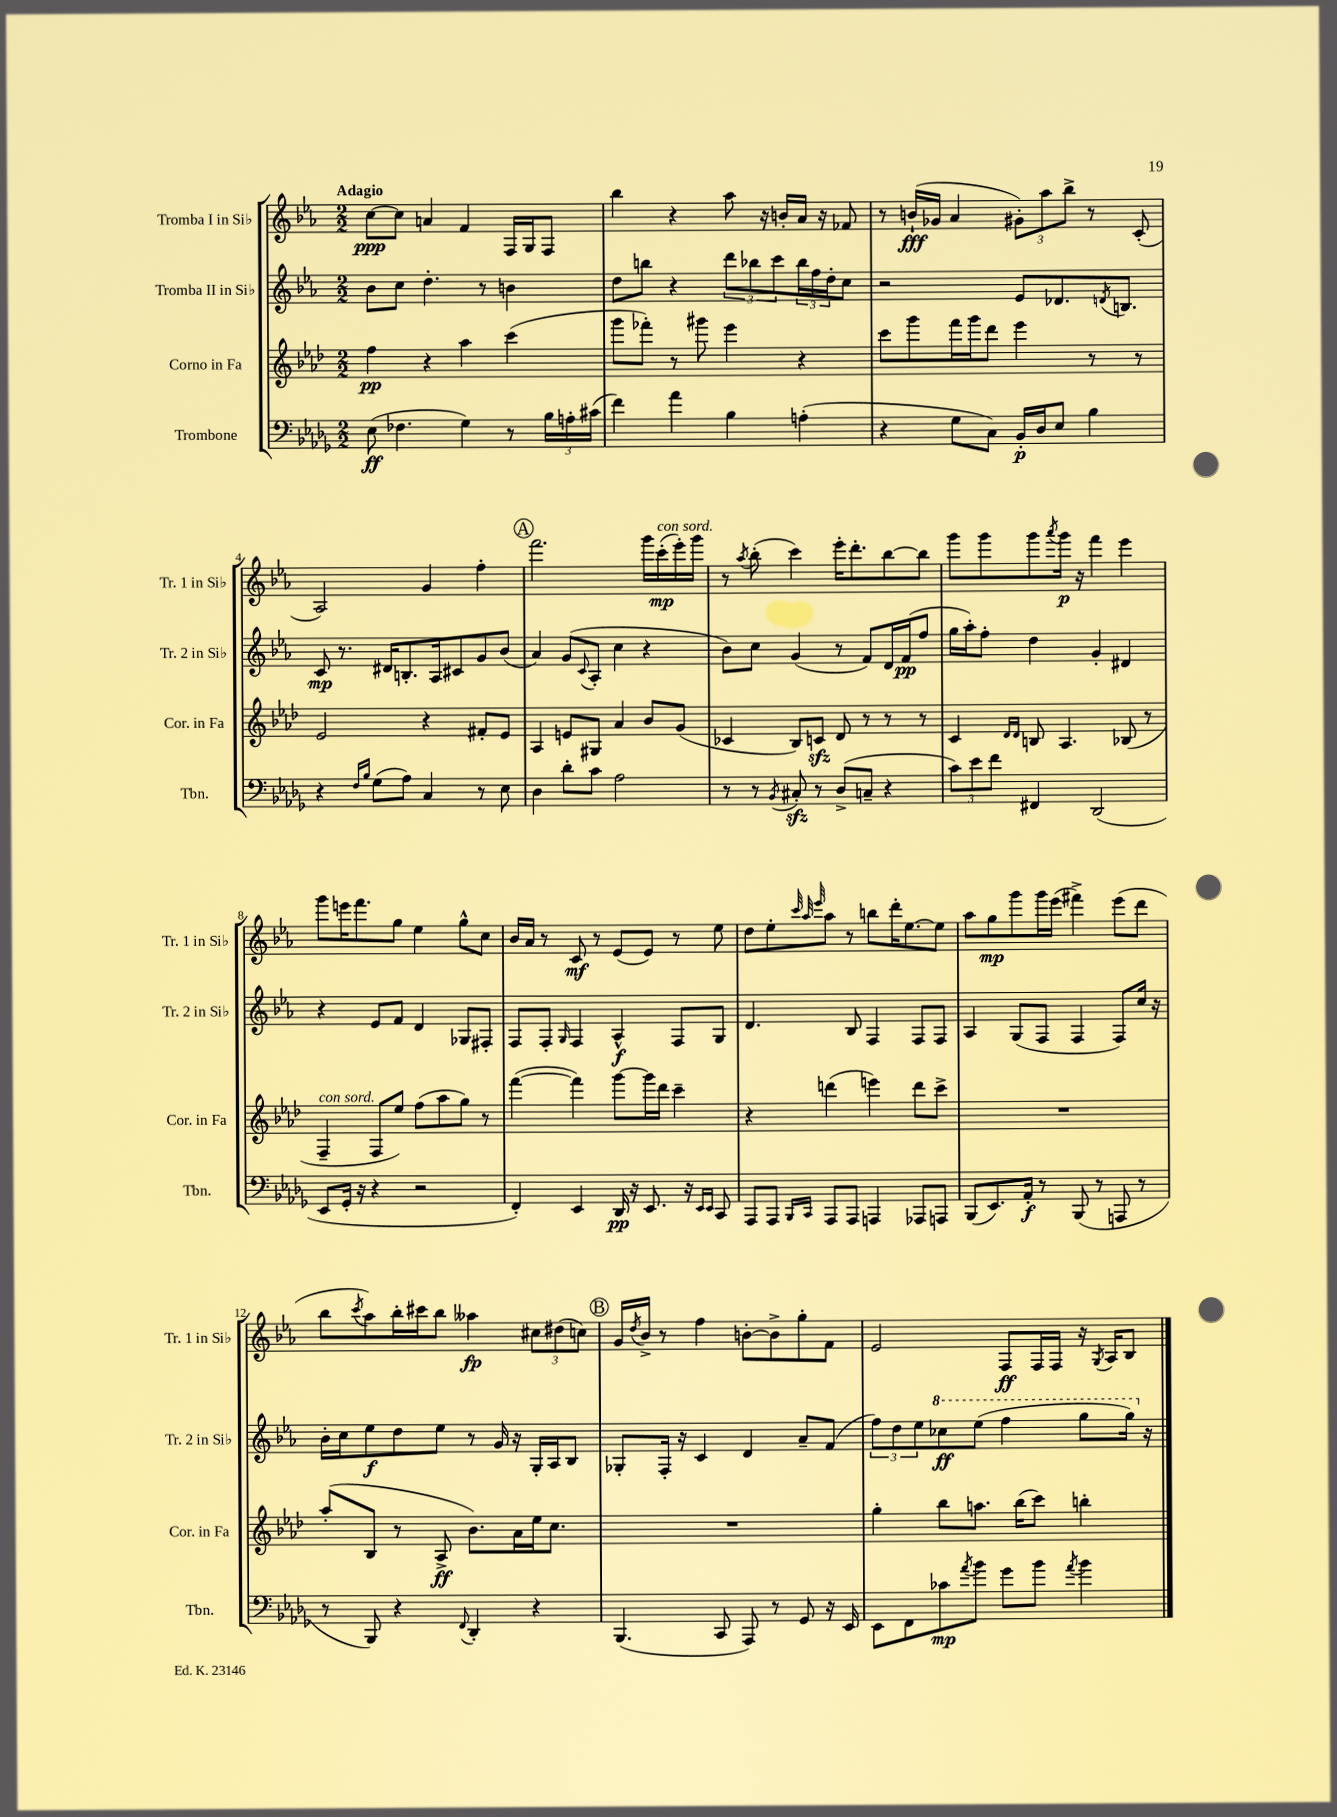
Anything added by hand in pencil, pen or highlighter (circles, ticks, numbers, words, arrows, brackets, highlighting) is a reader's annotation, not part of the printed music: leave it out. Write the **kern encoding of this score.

**kern	**dynam	**kern	**dynam	**kern	**dynam	**kern	**dynam
*part4	*part4	*part3	*part3	*part2	*part2	*part1	*part1
*staff4	*staff4	*staff3	*staff3	*staff2	*staff2	*staff1	*staff1
*I"Trombone	*	*I"Corno in Fa	*	*I"Tromba II in Si♭	*	*I"Tromba I in Si♭	*
*I'Tbn.	*	*I'Cor. in Fa	*	*I'Tr. 2 in Si♭	*	*I'Tr. 1 in Si♭	*
*clefF4	*	*clefG2	*	*clefG2	*	*clefG2	*
*k[b-e-a-d-g-]	*	*k[b-e-a-d-]	*	*k[b-e-a-]	*	*k[b-e-a-]	*
*M2/2	*	*M2/2	*	*M2/2	*	*M2/2	*
=1	=1	=1	=1	=1	=1	=1	=1
!	!	!	!	!	!	!LO:TX:a:B:t=Adagio	!
(8E-\	ff	4ff\	pp	8b-\L	.	[8cc\L	ppp
4.F-X\	.	.	.	8cc\J	.	8cc\J]	.
.	.	4r	.	4.dd'\	.	4an/	.
4G-\)	.	4aa-\	.	.	.	4f/	.
.	.	.	.	8r	.	.	.
8r	.	(4ccc\	.	4bn\	.	16F/LL	.
.	.	.	.	.	.	16G/J	.
24B-\LL	.	.	.	.	.	8F/J	.
24An'\	.	.	.	.	.	.	.
(24c#X\JJ	.	.	.	.	.	.	.
=2	=2	=2	=2	=2	=2	=2	=2
4f\)	.	8ggg\L	.	8dd\L	.	4bb-\	.
.	.	8fff-X'\J)	.	8bbn\J	.	.	.
4a-\	.	8r	.	4r	.	4r	.
.	.	8ggg#X\	.	.	.	.	.
4B-\	.	4eee-\	.	12ddd\L	.	8aa-\	.
.	.	.	.	12bb-X\	.	.	.
.	.	.	.	.	.	16r	.
.	.	.	.	12ccc\	.	.	.
.	.	.	.	.	.	16bn'/LL	.
(4An'\	.	4r	.	24bb-\L	.	16a-/JJ	.
.	.	.	.	24ff\	.	.	.
.	.	.	.	.	.	16r	.
.	.	.	.	24dd'\J	.	.	.
.	.	.	.	8cc\J	.	8f-X/	.
=3	=3	=3	=3	=3	=3	=3	=3
4r	.	8ccc\L	.	2r	.	8r	.
.	.	8ggg\	.	.	.	(16bn`/LL	fff
.	.	.	.	.	.	16g-X/JJ	.
8G-\L	.	16fff\L	.	.	.	4a-/	.
.	.	16ggg\J	.	.	.	.	.
8C\J)	.	8ddd-\J	.	.	.	.	.
16BB-'/LL	p	4eee-\	.	8e-/L	.	12g#X'\L)	.
16D-/J	.	.	.	.	.	.	.
.	.	.	.	.	.	12aa-\	.
8E-/J	.	.	.	8.d-X/	.	.	.
.	.	.	.	.	.	12bb-^\J	.
4B-\	.	8r	.	.	.	8r	.
.	.	.	.	8qdn/	.	.	.
.	.	.	.	8.Bn/J	.	.	.
.	.	8r	.	.	.	(8c'/	.
!!LO:LB:g=z
=4	=4	=4	=4	=4	=4	=4	=4
4r	.	2e-/	.	8c/	mp	2A-/)	.
.	.	.	.	8.r	.	.	.
16qqF/LL	.	.	.	.	.	.	.
16qqB-/JJ	.	.	.	.	.	.	.
(8G-\L	.	.	.	.	.	.	.
.	.	.	.	16d#X/KL	.	.	.
8A-\J)	.	.	.	8.Bn'/	.	.	.
4C/	.	4r	.	.	.	4g/	.
.	.	.	.	16A-/k	.	.	.
.	.	.	.	8c#X/	.	.	.
8r	.	8f#X'/L	.	8g/	.	4ff'\	.
8E-\	.	8e-/J	.	(8b-/J	.	.	.
!!LO:REH:place=s1:t=A
=5	=5	=5	=5	=5	=5	=5	=5
4D-\	.	4A-/	.	4a-/)	.	2.fff\	.
8d-'\L	.	8en/L	.	(8g/L	.	.	.
.	.	.	.	8qqc/	.	.	.
8c\J	.	8G#X/J	.	8A-'/J	.	.	.
2A-\	.	4a-/	.	4cc\	.	.	.
.	.	8b-/L	.	4r	.	16ggg\LL	.
!	!	!	!	!	!	!LO:TX:a:i:t=con sord.	!
.	.	.	.	.	.	(16ccc'\	mp
.	.	(8g/J	.	.	.	16eee-'\)	.
.	.	.	.	.	.	16ggg\JJ	.
=6	=6	=6	=6	=6	=6	=6	=6
8r	.	4c-X/	.	8b-\L)	.	8r	.
.	.	.	.	.	.	8qaa-/	.
8r	.	.	.	8cc\J	.	(8bb-'\	.
8qBB-/	.	.	.	.	.	.	.
8C#Xzz'/	.	8B-/L)	.	(4g/	.	4ccc\)	.
8r	.	8cnzz/J	.	.	.	.	.
(8D-^/L	.	8d-/	.	8r	.	16eee-'\KL	.
.	.	.	.	.	.	8.ddd'\	.
8Cn~/J	.	8r	.	8f/L)	.	.	.
4r	.	8r	.	16d/L	.	[8bb-\	.
.	.	.	.	(16f/J	pp	.	.
.	.	8r	.	8ff/J	.	8bb-\J]	.
=7	=7	=7	=7	=7	=7	=7	=7
12c\L)	.	4c/	.	16gg\LL	.	8ggg\L	.
.	.	.	.	16aa-'\J)	.	.	.
12e-\	.	.	.	.	.	.	.
.	.	.	.	8ff'\J	.	8ggg\	.
12f\J	.	.	.	.	.	.	.
.	.	16qqd-/LL	.	.	.	.	.
.	.	16qqd-/JJ	.	.	.	.	.
4FF#X/	.	8Bn/	.	4dd\	.	8ggg\	.
.	.	.	.	.	.	8qaaa-/	.
.	.	4.A-/	.	.	.	16ggg\Jk	p
.	.	.	.	.	.	16r	.
(2DD-/	.	.	.	4g'/	.	4fff\	.
.	.	(8B-X/	.	4d#X/	.	4eee-\	.
.	.	8r	.	.	.	.	.
!!LO:LB:g=z
=8	=8	=8	=8	=8	=8	=8	=8
!	!	!LO:TX:a:i:t=con sord.	!	!	!	!	!
8EE-/L	.	4F~/	.	4r	.	8ggg\L	.
16GG-'/Jk	.	.	.	.	.	16eeen\K	.
16r	.	.	.	.	.	8.fff\	.
4r	.	8F/L	.	8e-/L	.	.	.
.	.	8ee-/J)	.	8f/J	.	8gg\J	.
2r	.	(8ff\L	.	4d/	.	4ee-\	.
.	.	8aa-\	.	.	.	.	.
.	.	8gg\J)	.	8G-X/L	.	8gg^^\L	.
.	.	8r	.	8F#X'/J	.	8cc\J	.
=9	=9	=9	=9	=9	=9	=9	=9
4FF'/)	.	([4fff\	.	8F/L	.	16b-/LL	.
.	.	.	.	.	.	16a-/JJ	.
.	.	.	.	8F'/J	.	8r	.
.	.	.	.	16qqG/	.	.	.
4EE-/	.	4fff\])	.	4F/	.	8c/	mf
.	.	.	.	.	.	8r	.
16DD-/	pp	[8ggg\L	.	4A-^^/	f	(8e-/L	.
16r	.	.	.	.	.	.	.
8.EE-/	.	16ggg\L]	.	.	.	8e-/J)	.
.	.	16ddd-\JJ	.	.	.	.	.
.	.	4ccc~\	.	8F/L	.	8r	.
16r	.	.	.	.	.	.	.
16qqEE-/LL	.	.	.	.	.	.	.
16qqEE-/JJ	.	.	.	.	.	.	.
8CC/	.	.	.	8G/J	.	8ee-\	.
=10	=10	=10	=10	=10	=10	=10	=10
8AAA-/L	.	4r	.	4.d/	.	8dd\L	.
8AAA-/J	.	.	.	.	.	8ee-'\	.
.	.	.	.	.	.	32qqccc/	.
16qqBBB-/LL	.	.	.	.	.	32qqaa-/	.
16qqCC/JJ	.	.	.	.	.	32qqeee-/	.
8AAA-/L	.	(4dddn\	.	.	.	8aa-\J	.
8AAA-/J	.	.	.	8B-/	.	8r	.
4AAAn/	.	4eeen\)	.	4F/	.	8bbn\L	.
.	.	.	.	.	.	16ddd'\K	.
.	.	.	.	.	.	[8.ee-\	.
8AAA-X/L	.	8ddd\L	.	8F/L	.	.	.
8AAAn/J	.	8ccc^\J	.	8F/J	.	8ee-\J]	.
=11	=11	=11	=11	=11	=11	=11	=11
(8BBB-/L	.	1r	.	4A-/	.	8aa-\L	.
8.EE-/)	.	.	.	.	.	8gg\	mp
.	.	.	.	(8G/L	.	8ggg\	.
16AA-'/Jk	f	.	.	.	.	.	.
8r	.	.	.	8F/J	.	16ggg\L	.
.	.	.	.	.	.	(16eee-\JJ	.
(8BBB-/	.	.	.	4F/	.	4fff#X^\)	.
8r	.	.	.	.	.	.	.
8AAAn/	.	.	.	8F/L)	.	(8eee-\L	.
8r	.	.	.	16cc/Jk	.	8ddd\J	.
.	.	.	.	16r	.	.	.
!!LO:LB:g=z
=12	=12	=12	=12	=12	=12	=12	=12
8r	.	(8aa-'/L	.	16b-'\LL	.	8bb-\L	.
.	.	.	.	16cc\J	.	.	.
.	.	.	.	.	.	8qccc/	.
8BBB-/)	.	8B-/J	.	8ee-\	f	8aa-\)	.
4r	.	8r	.	8dd\	.	16bb-'\L	.
.	.	.	.	.	.	16ccc#X\J	.
.	.	8A-^/	ff	8ee-\J	.	8bb-\J	.
8qqFF/	.	.	.	.	.	.	.
4DD-'/	.	8.b-\L)	.	8r	.	4aa--X\	fp
.	.	.	.	16g/	.	.	.
.	.	16a-\L	.	16r	.	.	.
4r	.	16ee-\J	.	16G'/LL	.	12cc#X\L	.
.	.	8.cc\J	.	16A-/J	.	.	.
.	.	.	.	.	.	(12dd#X\	.
.	.	.	.	8B-/J	.	.	.
.	.	.	.	.	.	12ccn\J)	.
!!LO:REH:place=s1:t=B
=13	=13	=13	=13	=13	=13	=13	=13
(4.BBB-/	.	1r	.	8G-X'/L	.	16g/LL	.
.	.	.	.	.	.	8qdd/	.
.	.	.	.	.	.	16b-^/JJ	.
.	.	.	.	16F'/Jk	.	8r	.
.	.	.	.	16r	.	.	.
.	.	.	.	4c/	.	4ff\	.
8CC/	.	.	.	.	.	.	.
8AAA-/)	.	.	.	4d/	.	[8bn'\L	.
8r	.	.	.	.	.	8b^\]	.
8GG-/	.	.	.	8a-~/L	.	8gg'\	.
16r	.	.	.	(8f/J	.	8f\J	.
16EE-/	.	.	.	.	.	.	.
=14	=14	=14	=14	=14	=14	=14	=14
8EE-\L	.	4gg'\	.	12ff\L)	.	2e-/	.
.	.	.	.	12dd\	.	.	.
8FF\	.	.	.	.	.	.	.
.	.	.	.	12ee-\	.	.	.
*	*	*	*	*8va	*	*	*
8c-X\	mp	8bb-\L	.	8ccc-X\	ff	.	.
8qa-/	.	.	.	.	.	.	.
8b-\J	.	8.aan\J	.	(8eee-\J	.	.	.
8g-\L	.	.	.	4fff\	.	8F/L	ff
.	.	(16bb-\KL	.	.	.	.	.
8b-\J	.	8ccc\J)	.	.	.	16F/L	.
.	.	.	.	.	.	16F/JJ	.
8qa-/	.	.	.	.	.	.	.
4b-\	.	4bbn'\	.	8ggg\L	.	16r	.
.	.	.	.	.	.	8qG/	.
.	.	.	.	.	.	16A-/KL	.
.	.	.	.	16ggg\Jk)	.	8B-/J	.
*	*	*	*	*X8va	*	*	*
.	.	.	.	16r	.	.	.
==	==	==	==	==	==	==	==
*-	*-	*-	*-	*-	*-	*-	*-
